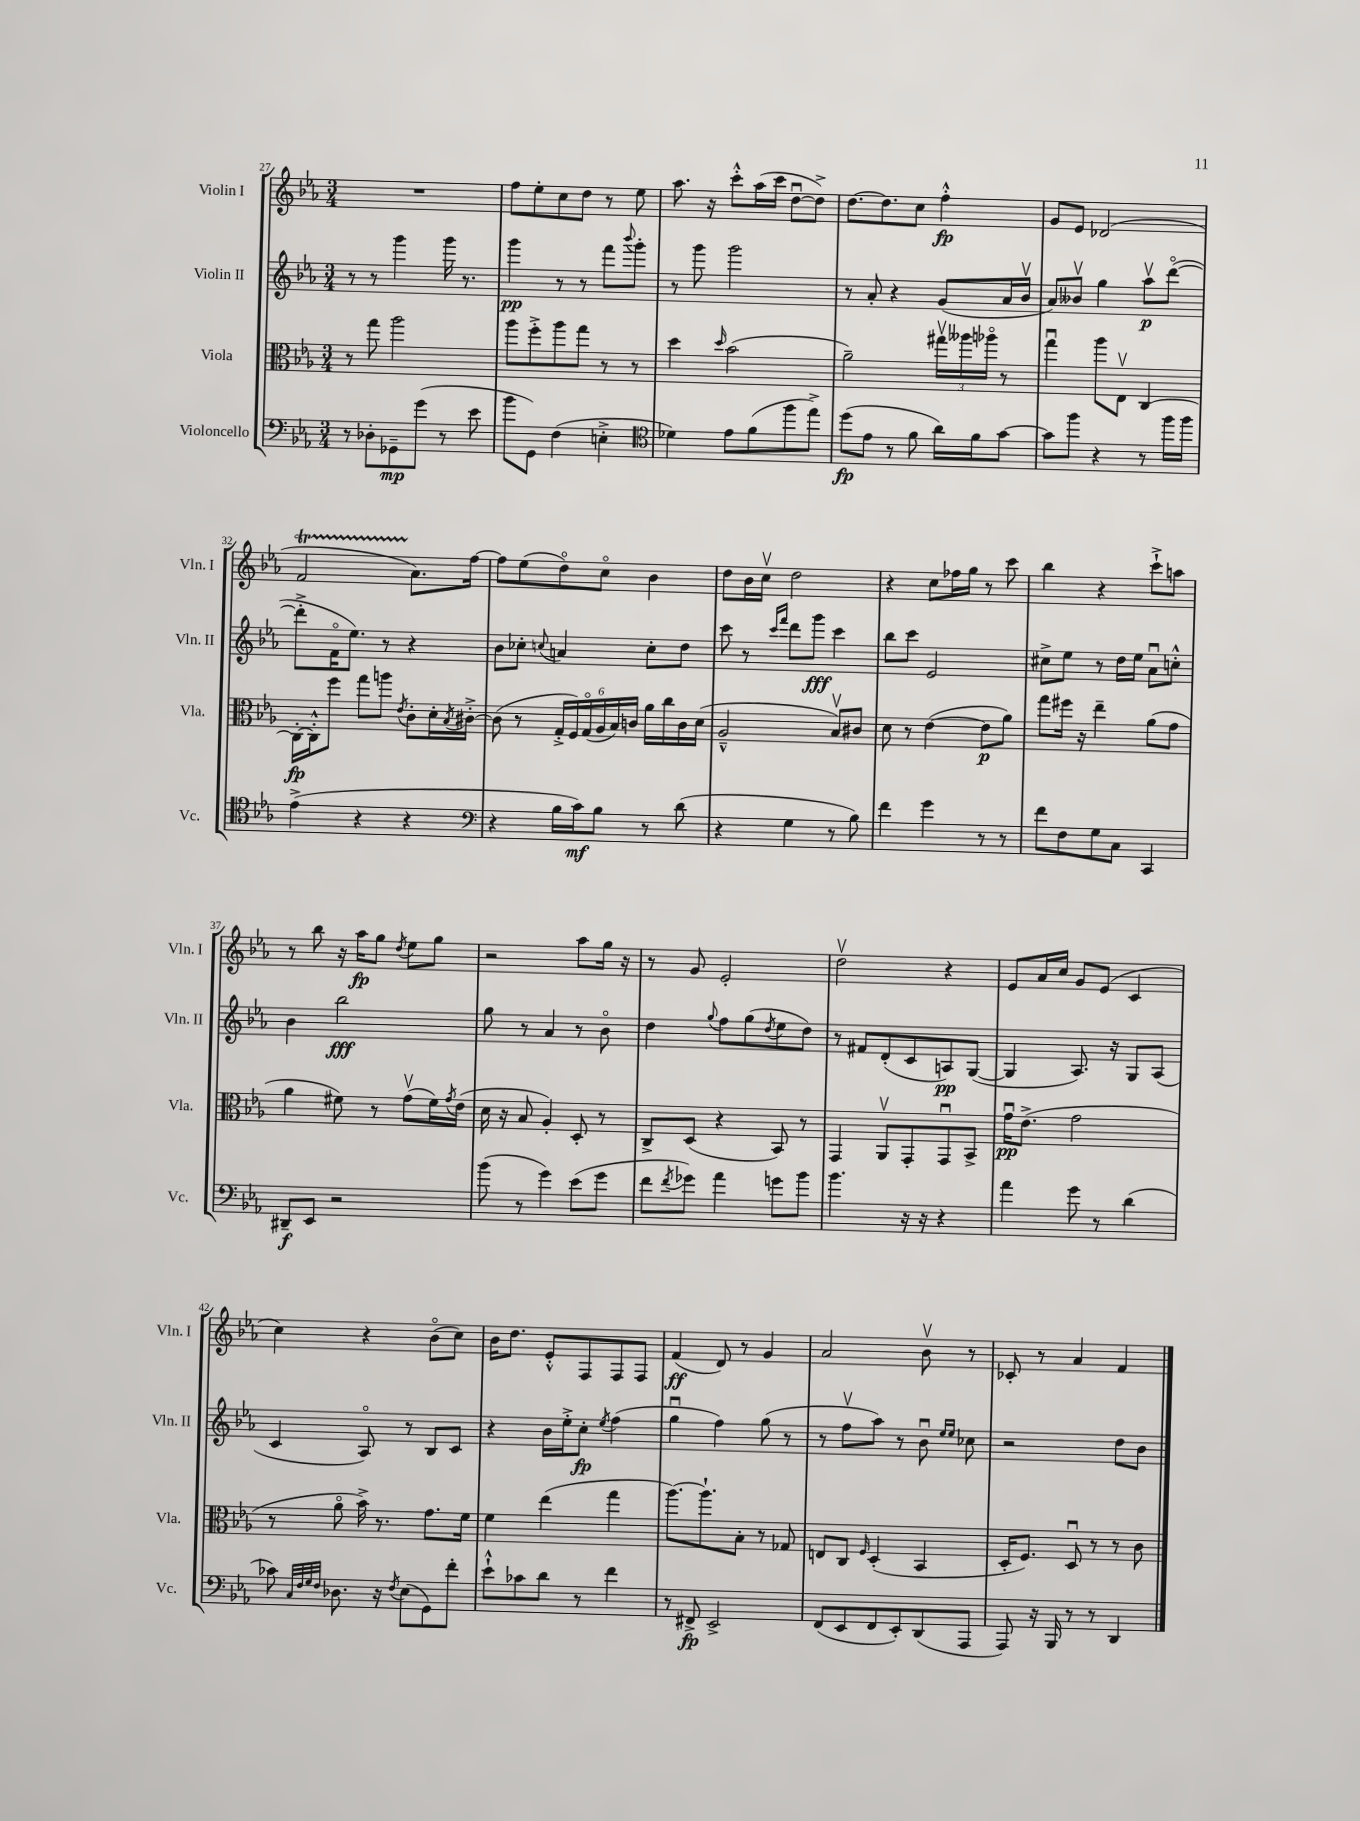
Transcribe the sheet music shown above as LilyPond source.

<<
\new StaffGroup <<
\new Staff = "s0" \with { instrumentName = "Violin I" shortInstrumentName = "Vln. I" } {
    \clef treble \key ees \major \numericTimeSignature \time 3/4
    R2. |
    f''8 ees''8-. c''8 d''8 r8 ees''8 |
    aes''8. r16 c'''8-.-^ aes''16( c'''16 d''8~\downbow d''8->) |
    d''8.~ d''8. c''8 f''4-.-^\fp |
    g'8 ees'8 des'2( |
    f'2\startTrillSpan aes'8.\stopTrillSpan) f''16~ |
    f''8 ees''8( d''8\flageolet) c''8\flageolet bes'4 |
    d''8 bes'16 c''16\upbow d''2 |
    r4 c''8 fes''16 g''16 r8 c'''8 |
    bes''4 r4 c'''8-!-> a''8 |
    r8 bes''8 r16 aes''16\fp g''8 \acciaccatura { d''8 } ees''8 g''8 |
    r2 aes''8 g''16 r16 |
    r8 g'8 ees'2-. |
    d''2\upbow r4 |
    ees'8 aes'16 c''16 g'8 ees'8( c'4 |
    c''4) r4 bes'8\flageolet( c''8) |
    bes'16 d''8. ees'8-.-^ f8 f8 f8 |
    f'4\ff( d'8) r8 g'4 |
    aes'2 bes'8\upbow r8 |
    ces'8-. r8 aes'4 f'4 \bar "|." |
}
\new Staff = "s1" \with { instrumentName = "Violin II" shortInstrumentName = "Vln. II" } {
    \clef treble \key ees \major \numericTimeSignature \time 3/4
    r8 r8 g'''4 g'''16 r8. |
    g'''4\pp r8 r8 f'''8 \appoggiatura { bes'''8 } g'''8-. |
    r8 g'''8 g'''2 |
    r8 aes'8-. r4 g'8( aes'16 bes'16\upbow |
    aes'8) beses'8\upbow g''4 aes''8\upbow\p d'''8~\flageolet( |
    d'''8-.-> f'16\flageolet ees''8.) r8 r4 |
    bes'8 ces''8-. \appoggiatura { c''8 } a'4 c''8-. d''8 |
    c'''8 r8 \grace { c'''16 f'''16 } d'''8 g'''8\fff c'''4 |
    bes''8 c'''8 ees'2 |
    cis''8-> ees''8 r8 d''16 ees''16 aes'8\downbow c''8-.-^ |
    bes'4 bes''2\fff |
    g''8 r8 aes'4 r8 bes'8\flageolet |
    d''4 \appoggiatura { g''8 } f''8 g''8( \acciaccatura { d''8 } ees''8 d''8) |
    r8 fis'8 d'8-.( c'8 a8\pp) g8~( |
    g4 aes8.) r16 g8 aes8( |
    c'4 aes8\flageolet) r8 bes8 c'8 |
    r4 bes'16 ees''16-.-> c''8-.\fp \acciaccatura { ees''8 } f''4( |
    g''4\downbow f''4) g''8( r8 |
    r8 f''8\upbow aes''8) r8 bes'8\downbow \grace { ees''16 ees''16 } ces''8 |
    r2 d''8 bes'8 \bar "|." |
}
\new Staff = "s2" \with { instrumentName = "Viola" shortInstrumentName = "Vla." } {
    \clef alto \key ees \major \numericTimeSignature \time 3/4
    r8 g''8 aes''2 |
    aes''8 f''8-.-> aes''8 g''8 r8 r8 |
    d''4 \grace { d''16 } bes'2( |
    aes'2--) \tuplet 3/2 { gis''16\upbow aeses''16 aes''16\flageolet } r8 |
    g''4\downbow aes''8 ees8\upbow c4~ |
    c16~-.\fp c16-.-^ f''8 g''8 a''8 \acciaccatura { ees'8 } c'8-. d'16-. \acciaccatura { bes8 } cis'16~-.-> |
    cis'8( r8 \tuplet 6/4 { g16-.-> f16) g16\flageolet( aes16 bes16) c'16 } aes'16 c''16 c'16 d'16( |
    aes2---^ bes8\upbow) cis'8 |
    d'8 r8 ees'4~( ees'8\p aes'8) |
    g''8 fis''16 r16 ees''4-- aes'8( g'8 |
    aes'4 fis'8) r8 g'8\upbow( fis'16) \acciaccatura { g'8 } ees'16( |
    d'16 r16 bes8 aes4-.) d8-. r8 |
    c8-> d8( r4 bes,8) r8 |
    g,4 aes,8\upbow g,8-. g,8\downbow bes,8-> |
    g'16\downbow\pp ees'8.->( g'2 |
    r8 aes'8\flageolet bes'16->) r8. g'8. f'16 |
    f'4 ees''4( g''4 |
    aes''8.~) aes''8.-! bes8-. r8 ges8 |
    e8 c8 \grace { f16 } d4-.( bes,4 |
    d16-. f8.) d8\downbow r8 r8 c'8 \bar "|." |
}
\new Staff = "s3" \with { instrumentName = "Violoncello" shortInstrumentName = "Vc." } {
    \clef bass \key ees \major \numericTimeSignature \time 3/4
    r8 des8-. ges,8--\mp g'8( r8 ees'8 |
    bes'8 g,8) f4( e4-.-> |
    \clef tenor des'4) ees'8 f'8( f''8 ees''8->) |
    d''8\fp( ees'8 r8 f'8 aes'16) f'16 g'8~ |
    g'8 f''8 r4 r8 f''16 f''16 |
    ees'4->( r4 r4 |
    \clef bass r4 bes16 c'16\mf) bes8 r8 d'8( |
    r4 g4 r8 bes8) |
    f'4 g'4 r8 r8 |
    f'8 f8 g8 c8 c,4 |
    dis,8--\f ees,8 r2 |
    bes'8( r8 g'4) ees'8( g'8 |
    f'8 \acciaccatura { f'8 } ges'8) aes'4 g'8 bes'8 |
    bes'4. r16 r16 r4 |
    aes'4 g'8 r8 d'4( |
    ces'8) \grace { c32 f32 g32 f32 } des8. r16 \acciaccatura { f8 } ees8( g,8) f'8-. |
    ees'8-!-^ ces'8 d'8 r8 f'4 |
    r8 fis,8->\fp ees,2-> |
    f,8( ees,8 f,8 ees,8-.) d,8( aes,,8 |
    aes,,8) r16 bes,,16 r8 r8 d,4 \bar "|." |
}
>>
>>
\layout { \context { \Score currentBarNumber = #27 } }
